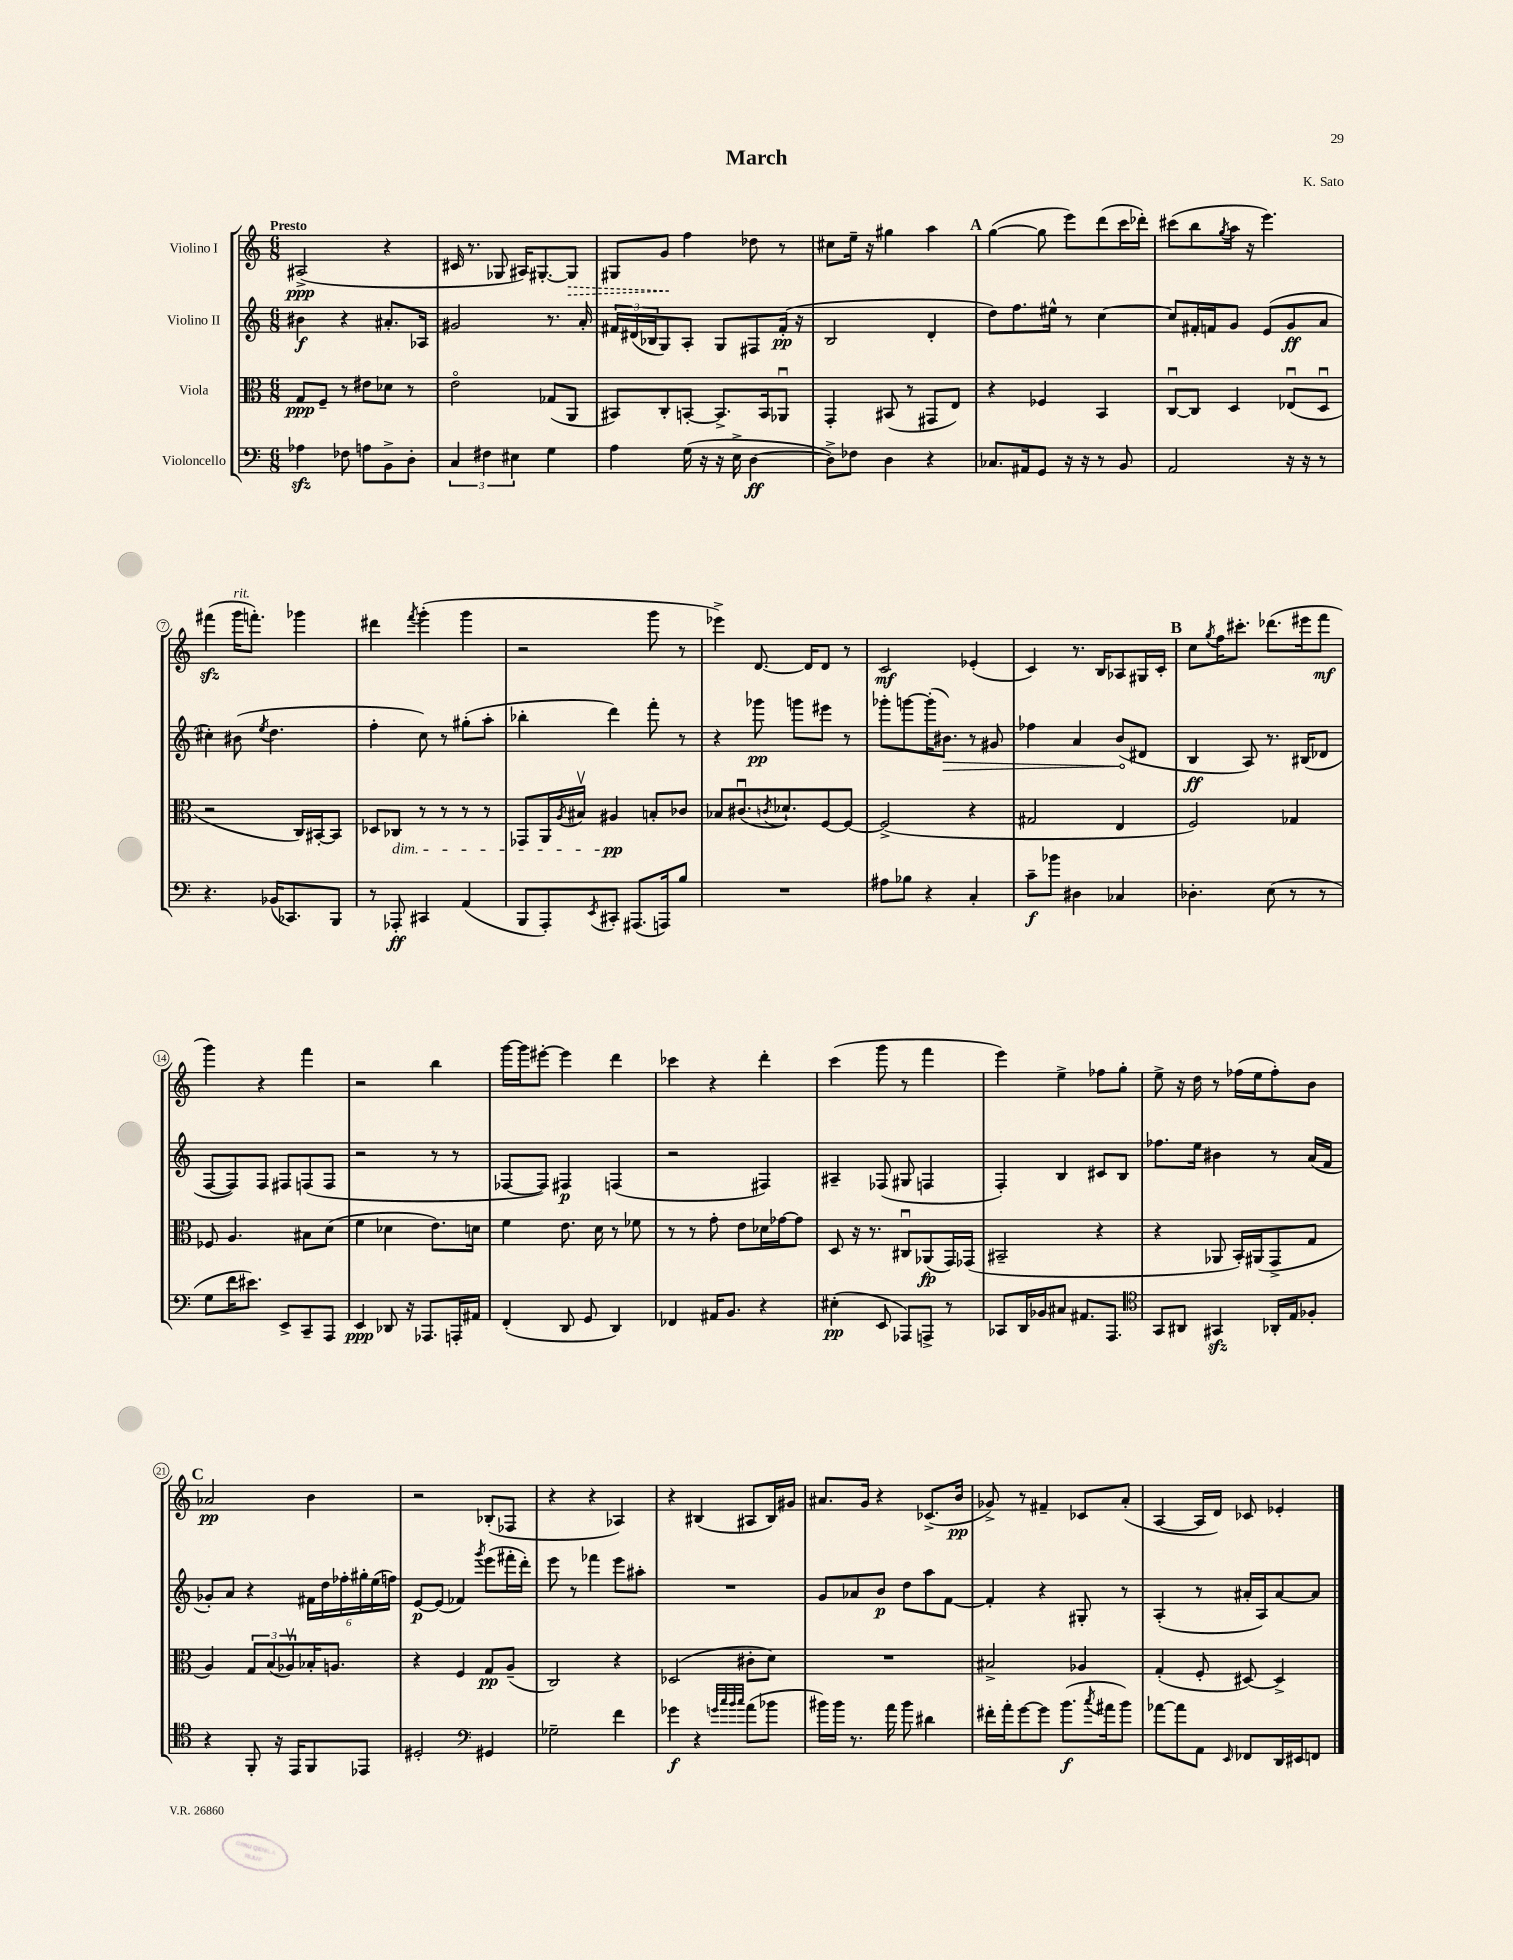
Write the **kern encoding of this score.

**kern	**kern	**kern	**kern
*staff4	*staff3	*staff2	*staff1
*clefF4	*clefC3	*clefG2	*clefG2
*k[]	*k[]	*k[]	*k[]
*M6/8	*M6/8	*M6/8	*M6/8
4A-	8G	4b#	(2A#^
.	8F~	.	.
8F-	8r	4r	.
8A	8e#	.	.
8BB^	8d-	8.a#'	4r
8D'	8r	.	.
.	.	16A-	.
=	=	=	=
6C	2eo	2g#	16c#
.	.	.	8.r
6F#	.	.	.
.	.	.	8G-
6E#	.	.	.
.	.	.	16A#)
.	.	.	[8.G#'
4G	(8G-	8.r	.
.	8AA	.	8G#]
.	.	16a'	.
=	=	=	=
4A	8BB#)	24f#	8G#
.	.	(24d#	.
.	.	24B-	.
.	8C'	8G)	8g
(16G	[8BB'	8A'	4ff
16r	.	.	.
16r	8.BB^]	8G	.
16E^	.	.	.
[4D	.	8F#	8dd-
.	16BB	.	.
.	8AA-u	(16f#'	8r
.	.	16r	.
=	=	=	=
8D^])	4GG'	2B	8cc#
8F-	.	.	16ee~
.	.	.	16r
4D	(8BB#	.	4gg#
.	8r	.	.
4r	8GG#	4d'	4aa
.	8E)	.	.
=	=	=	=
8.C-	4r	8dd)	([4gg
.	.	8.ff	.
16AA#	.	.	.
8GG	4F-	.	8gg]
.	.	16ee#^^	.
16r	.	8r	8eee)
16r	.	.	.
8r	4BB	[4cc	(8ddd
8BB	.	.	16ccc
.	.	.	16ddd-')
=	=	=	=
2AA	[8Cu	8cc]	(8ccc#
.	8C]	16f#'	8bb
.	.	16f	.
.	.	.	8qgg
.	4D	8g	16aa
.	.	.	16r
.	.	(8e	4.eee)
16r	(8E-u	8g	.
16r	.	.	.
8r	8Du	8a	.
=	=	=	=
4.r	2r	4cc#')	(4fff#
.	.	(8b#	16ggg
.	.	.	8.fff')
.	.	8qee	.
(16BB-	.	4.dd	.
8.CC-)	.	.	.
.	16C)	.	4ggg-
.	[16BB#'	.	.
8BBB	8BB#]	.	.
=	=	=	=
8r	8D-	4ff'	4ddd#
8AAA-'	8C-	.	.
.	.	.	8qfff
4CC#	8r	8cc)	(4ggg'
.	8r	8r	.
(4AA	8r	(8gg#'	4ggg
.	8r	8aa'	.
=	=	=	=
8BBB	8GG-	4bb-'	2r
8AAA')	16AA	.	.
.	8qA	.	.
.	16B#v	.	.
8qEE	.	.	.
8CC#'	4A#	4ddd)	.
(8.AAA#	.	.	.
.	8B'	8fff'	8ggg
16AAA)	.	.	.
8B	8c-	8r	8r
=	=	=	=
2.r	8B-	4r	4eee-^)
.	(8.c#u	.	.
.	.	8ggg-	[8.d
.	8qc	.	.
.	8.d-`)	.	.
.	.	8ggg	.
.	.	.	16d]
.	[8F	8eee#	8d
.	8F_	8r	8r
=	=	=	=
8A#	(2F^]	8ggg-'	2c
8B-	.	[8ggg	.
4r	.	(16ggg']	.
.	.	8.b#)	.
4C'	4r	8r	(4e-'
.	.	8g#	.
=	=	=	=
8c~	2G#	4ff-	4c)
8b-	.	.	.
4D#	.	4a	8.r
.	.	.	16B
4C-	4E	(8b	8A-
.	.	8d#	16G#
.	.	.	16c'
=	=	=	=
4.D-'	2F)	4B	8cc
.	.	.	8qgg
.	.	.	16ff
.	.	.	8.ccc#'
.	.	8A)	.
(8E	.	8.r	(8.ddd-
8r	4G-	.	.
.	.	(16B#	16eee#
8r	.	8d-	8fff
=	=	=	=
8G	8F-	[8F	4ggg)
16f	4.A	8F])	.
8.e#)	.	.	.
.	.	8F	4r
8EE^	.	8F#	.
8CC~	8B#	(8F	4fff
8AAA	(8d	8F	.
=	=	=	=
4EE	4f	2r	2r
8DD-	4d-	.	.
16r	.	.	.
8.AAA-	.	.	.
.	8.e)	8r	4bb
16AAA'	.	8r	.
16AA#	16d	.	.
=	=	=	=
(4FF'	4f	[8F-	[16ggg
.	.	.	16ggg]
.	.	8F-])	[8eee#'
8DD	8.e	4F#	4eee#]
8GG	.	.	.
.	16d	.	.
4DD)	8r	(4F	4ddd
.	8f-	.	.
=	=	=	=
4FF-	8r	2r	4ccc-
.	8r	.	.
16AA#	8g'	.	4r
8.BB	.	.	.
.	8e	.	.
4r	16d-	4F#)	4ddd'
.	[16g-	.	.
.	8g-]	.	.
=	=	=	=
(4E#'	8D	4A#~	(4ccc
.	16r	.	.
.	8.r	.	.
8EE	.	(8F-	8ggg
8AAA-)	8C#u	8G#	8r
8AAA^	(8AA-	4F	4fff
8r	16GG)	.	.
.	(16GG-	.	.
=	=	=	=
8CC-	2BB#~	4F')	4eee)
16DD	.	.	.
16BB-	.	.	.
8C#	.	4B	4ee^
8.AA#	.	.	.
.	4r	8c#	8ff-
8.AAA	.	.	.
.	.	8B	8gg'
=	=	=	=
*clefC4	*	*	*
8GG	4r	8.ff-	8ee^
8AA#	.	.	16r
.	.	16ee	16dd
4GG#	8AA-	4b#	8r
.	16BB')	.	(16ff-
.	(16AA#	.	16ee
16AA-'	8GG^	8r	8ff-')
16E	.	.	.
8F-'	8G	(16a	8b
.	.	16f	.
=	=	=	=
4r	4A)	8g-')	2a-
.	.	8a	.
8FF'	12G	4r	.
.	(12B	.	.
16r	.	.	.
.	12A-v)	.	.
16EE	.	.	.
8FF	16B-'	24f#	4b
.	.	24dd	.
.	8.A	.	.
.	.	24ff-'	.
8EE-	.	24gg#'	.
.	.	(24ee	.
.	.	24ff)	.
=	=	=	=
2D#'	4r	[8e	2r
.	.	(8e]	.
.	4F	4f-)	.
*clefF4	*	*	*
.	.	8qggg	.
4GG#	8G	(8eee	(8B-'
.	(8A~	16fff#'	8F-
.	.	16ddd')	.
=	=	=	=
2G-~	2C)	8eee	4r
.	.	8r	.
.	.	4fff-	4r
4f	4r	8eee	4A-)
.	.	8aa#'	.
=	=	=	=
4g-	(2D-	2.r	4r
4r	.	.	(4B#
32qqg	.	.	.
32qqcc	.	.	.
32qqb	.	.	.
32qqcc	.	.	.
(8a	8c#'	.	8A#
8b-	8d)	.	16B#)
.	.	.	16g#
=	=	=	=
16b#)	2.r	8g	8.a#
16b#	.	.	.
8.r	.	8a-	.
.	.	.	16g
.	.	8b	4r
16a	.	.	.
8b#	.	8dd	.
4d#	.	8aa	(8.c-^
.	.	[8f	.
.	.	.	16b
=	=	=	=
16f#'	2B#^	4f']	8g-^)
16a'	.	.	.
[8g	.	.	8r
8g]	.	4r	4f#~
(8.b	.	.	.
.	4A-	8G#'	8c-
8qcc	.	.	.
16a#	.	.	.
8b)	.	8r	(8a'
=	=	=	=
[8a-	(4G'	(4A'	[4A
8a-]	.	.	.
8AA	8F'	8r	16A]
.	.	.	16d)
16qqEE	.	.	.
8FF-	[8D#)	16a#'	8c-
.	.	16A)	.
16DD	4D#^]	[8a#	4e-'
16EE#	.	.	.
8FF	.	8a#]	.
==	==	==	==
*-	*-	*-	*-
